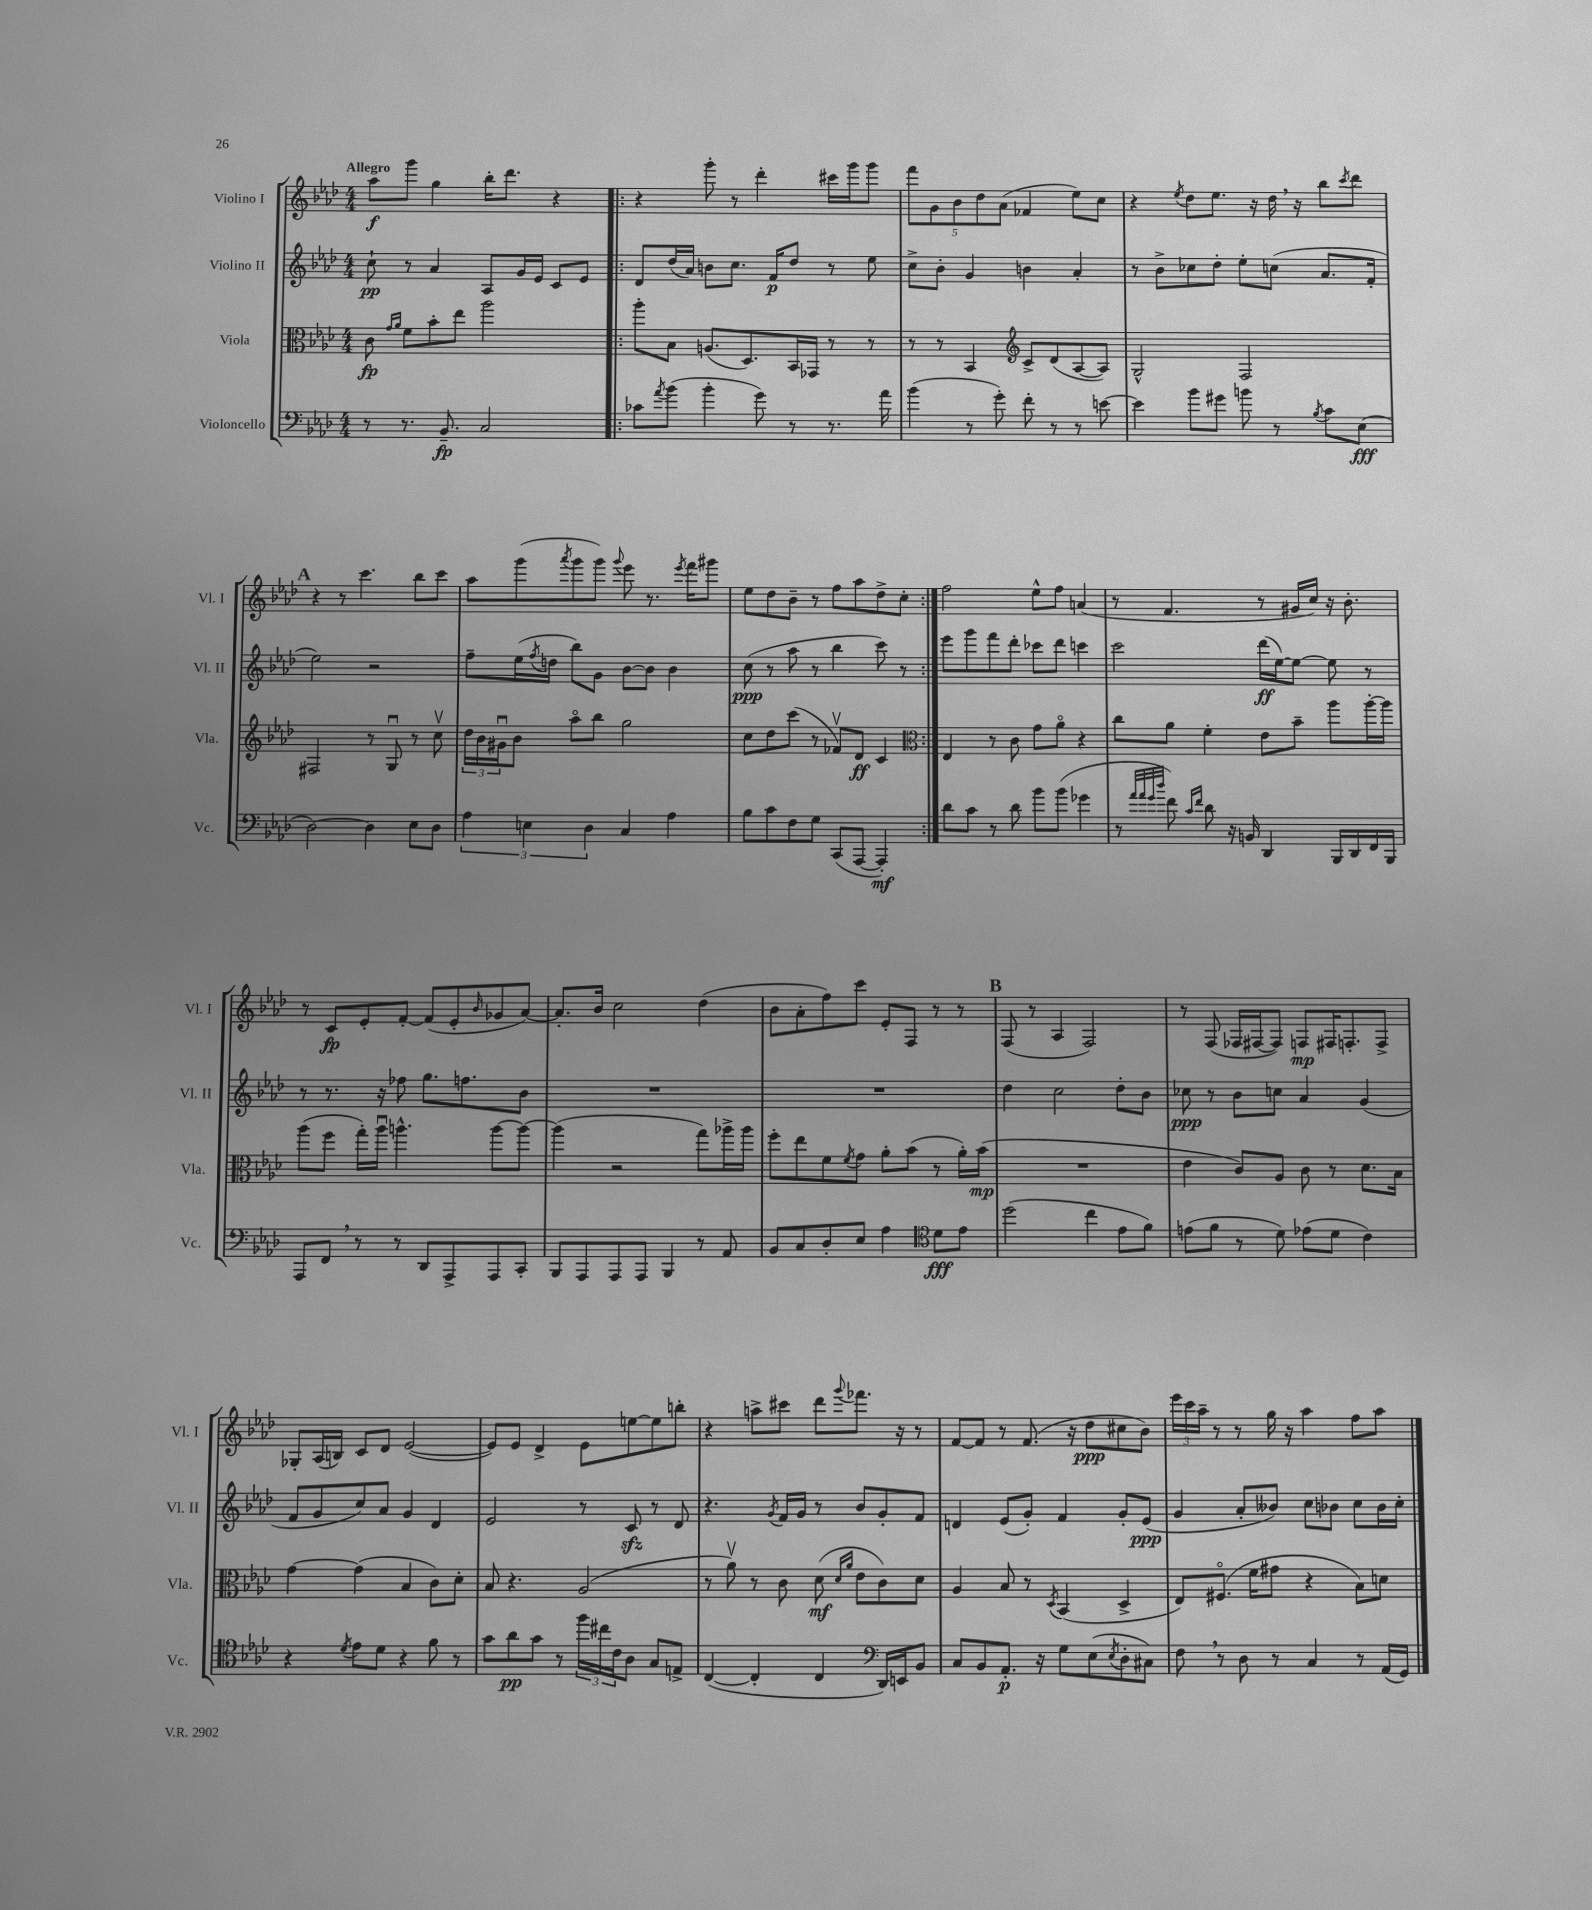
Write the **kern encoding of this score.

**kern	**kern	**kern	**kern
*staff4	*staff3	*staff2	*staff1
*clefF4	*clefC3	*clefG2	*clefG2
*k[b-e-a-d-]	*k[b-e-a-d-]	*k[b-e-a-d-]	*k[b-e-a-d-]
*M4/4	*M4/4	*M4/4	*M4/4
8r	8c\	8cc`\	8aa-\L
.	16qqg/LL	.	.
.	16qqa-/JJ	.	.
8.r	8f\L	8r	8ggg\J
.	8b-'\	4a-/	4gg\
8.BB-~/	.	.	.
.	8ee-\J	.	.
2C/	2aa-\	8A-/L	16bb-'\LK
.	.	.	8.ddd-\J
.	.	16g/L	.
.	.	16e-/JJ	.
.	.	8c/L	4r
.	.	8e-/J	.
=!|:	=!|:	=!|:	=!|:
8c-\L	8aa-'\L	8d-/L	4r
8qa-/	.	.	.
(8b-\J	8B-\J	(16dd-/L	.
.	.	16a-/JJ)	.
4b-'\	(8.A/L	8b\L	8ggg'\
.	.	8.cc\J	8r
.	8.D-/)	.	.
8g\)	.	.	4ddd-'\
.	.	16f/LK	.
8r	16BB-/L	8dd-/J	.
.	16GG-/JJ	.	.
8.r	8r	8r	16ccc#\LL
.	.	.	16ggg\J
.	8r	8ee-\	8ggg\J
16a-\	.	.	.
=	=	=	=
(4b-\	8r	8cc^\L	10fff\L
.	.	.	10g\
.	8r	8b-'\J	.
.	.	.	10b-\
8r	4BB-/	4g/	.
.	.	.	10dd-\
8g'\)	.	.	.
.	.	.	(10a-\J
*	*clefG2	*	*
8f'\	8c^/L	4b\	4f-/
8r	(8d-/	.	.
8r	[8A-/	4a-'/	8ee-\L)
[8e\	8A-/]J)	.	8cc\J
=	=	=	=
4e\]	2G^^/	8r	4r
.	.	8b-^\L	.
.	.	.	8qee-/
8b-\L	.	8cc-\	8dd-\L
8g#\J	.	8dd-'\J	8.ee-\J
8b\	2F/	8ee-'\L	.
.	.	.	16r
8r	.	(8cc\J	16dd-\
.	.	.	16r
8qB-/	.	.	.
8c\L	.	8.a-/L	8bb-\L
.	.	.	8qccc/
(8E-\J	.	.	8ddd-\J
.	.	16f'/Jk	.
=	=	=	=
[2D-\)	2F#/	2ee-\)	4r
.	.	.	8r
.	.	.	4.ccc\
4D-\]	8r	2r	.
.	8Gu/	.	.
8E-\L	8r	.	8bb-\L
8D-\J	8ccv\	.	8ccc\J
=	=	=	=
6A-\	24dd-\LL	8ff~\L	8aa-\L
.	24b-\	.	.
.	24g#u\J	.	.
.	8b-\J	(16ee-\L	(8ggg\
6E\	.	.	.
.	.	8qff/	.
.	.	16dd\JJ	.
.	.	.	8qaaa-/
.	8aa-o\L	8bb-\L)	8ggg\
6D-\	.	.	.
.	8bb-\J	8g\J	8ggg\J)
.	.	.	8qqggg/
4C/	2gg\	[8b-\L	8eee-\
.	.	8b-\]J	8.r
4A-\	.	4b-\	.
.	.	.	8qeee-/
.	.	.	16fff\LK
.	.	.	8ggg#\J
=	=	=	=
8B-\L	8cc\L	(8cc\	8ee-\L
8c\	8dd-\	8r	8dd-\
8F\	(8ccc\J	8aa-\	8b-~\J
8G\J	8r	8r	8r
(8CC/L	8f-v/L)	4bb-\	8ff\L
[8AAA-/J	8d-/J	.	8aa-\
4AAA-'/])	4c/	8ccc\)	8dd-^\
.	.	8r	8cc'\J
=:|!	=:|!	=:|!	=:|!
*	*clefC3	*	*
8d-\L	4E-/	8eee-\L	2ff\
8c\J	.	8ggg\	.
8r	8r	8fff\	.
8d-\	8c\	8ddd-'\J	.
8b-\L	8g\L	8ccc-\L	8ee-^^\L
(8b-\J	8a-o\J	8ddd-\J	8ff\J
4g-\	4r	4ccc\	(4a/
=	=	=	=
8r	8cc\L	2ccc\	8r
32qqa-/LLL	.	.	.
32qqa-/	.	.	.
32qqg/	.	.	.
32qqdd-/JJJ	.	.	.
8f\)	8a-\J	.	4.f/
16qqc/LL	.	.	.
16qqf/JJ	.	.	.
8d-\	4f'\	.	.
16r	.	.	.
16BB/	.	.	.
4DD-/	8e-\L	(16ddd-\LL	8r
.	.	[16ee-\J)	.
.	8b-~\J	8ee-\_J	16g#/LL
.	.	.	16cc/JJ)
16BBB-/LL	8aa-\L	8ee-\]	16r
16DD-/	.	.	8.b-'\
16FF/	[16aa-'\L	8r	.
16BBB-/JJ	16aa-\]JJ	.	.
=	=	=	=
8AAA-/L	(8aa-\L	8r	8r
8FF/J	8ff\J	8.r	8c/L
8r	16gg'\LL)	.	8e-'/
.	16aa-u\JJ	16r	.
8r	4.aa^^\	8ff-\	[8f'/J
8DD-/L	.	8.gg\L	(8f/]L
8AAA-^/	.	.	8e-'/
.	.	8.ff\	.
.	.	.	16qqb-/
8AAA-/	[8aa\L	.	8g-/
8CC'/J	8aa\_J	8b-\J	[8a-/J)
=	=	=	=
8BBB-/L	(4aa\]	1r	8.a-'/]L
8AAA-/	.	.	.
.	.	.	16b-/Jk
8AAA-/	2r	.	2cc\
8AAA-/J	.	.	.
4BBB-/	.	.	.
8r	8gg\L)	.	(4dd-\
8AA-/	16aa-^\L	.	.
.	16aa-\JJ	.	.
=	=	=	=
8BB-/L	8ff'\L	1r	8b-\L
8C/	8ee-\	.	8a-'\
8D-'/	8f\	.	8ff\)
.	8qf/	.	.
8E-/J	8g\J	.	8ccc\J
4A-\	8a-'\L	.	8e-'/L
.	(8b-\J	.	8F/J
*clefC4	*	*	*
8d-\L	8r	.	8r
8e-\J	16a-'\LL)	.	8r
.	(16b-\JJ	.	.
=	=	=	=
(2dd-\	1r	4dd-\	(8F/
.	.	.	8r
.	.	2cc\	4A-/
4cc\	.	.	2F/)
8e-\L	.	8dd-'\L	.
8f\J)	.	8b-\J	.
=	=	=	=
(8e\L	4e-\	8cc-\	8r
8f\J	.	8r	(8F/
8r	8c/L)	8b-\L	16F-/LL
.	.	.	[16F#/J
8d-\)	8A-/J	8cc\J	8F#/]J)
(8e-\L	8c\	4a-/	8F/L
8d-\J	8r	.	16F#/K
.	.	.	8.F'/
4c\)	8.d-\L	(4g/	.
.	.	.	8F^/J
.	16B-\Jk	.	.
=	=	=	=
4r	[4g\	8f/L	8G-'/L
.	.	8g/	(16A-/L
.	.	.	16B/JJ)
8qd-/	.	.	.
8e-\L	(4g\]	8cc/)	8c/L
8d-\J	.	8a-/J	8d-/J
4r	4B-/	4g/	([2e-/
8f\	8c\L)	4d-/	.
8r	8d-'\J	.	.
=	=	=	=
8g\L	8B-/	2e-/	8e-/]L)
8a-\	4.r	.	8e-/J
8g\J	.	.	4d-^/
8r	.	.	.
24ff\LL	(2A-/	8r	8e-\L
24cc#\	.	.	.
24c\J	.	.	.
8A-\J	.	8c/	[8ee\
8G/L	.	8r	8ee\]
8E^/J	.	8d-/	8bb'\J
=	=	=	=
([4C/	8r	4.r	4r
.	8a-v\)	.	.
4C'/]	8r	.	8aa^\L
.	.	8qg/	.
.	8c\	16f/LL	8ccc#\J
.	.	16g/JJ	.
4C/	(8d-\	8r	8ddd-\L
.	16qqd-/LL	.	.
.	16qqa-/JJ	.	8qqggg/
.	8e-\L	8b-/L	8.fff-\J
*clefF4	*	*	*
16DD-/LL)	8c\)	8g'/	.
16EE/J	.	.	16r
8BB-/J	8d-\J	8f/J	8r
=	=	=	=
8C/L	4A-/	4d/	[8f/L
8BB-/	.	.	8f/]J
8.AA-'/J	8B-/	(8e-/L	8r
.	8r	8g'/J)	(8.f/
16r	.	.	.
.	8qD-/	.	.
8G\L	(4BB-/	4f/	.
.	.	.	16r
(8E-\	.	.	8dd-\L
8qE-/	.	.	.
8D-'\	4D-^/	8g'/L	8cc#\
8C#\J)	.	(8e-/J	8b-\J)
=	=	=	=
8F\	8E-/L)	4g/	24eee-\LL
.	.	.	24ccc\
.	.	.	24aa-~\JJ
8r	(8.F#o/J	.	8r
8D-\	.	8a-'/L	8r
.	16f\LK	.	.
8r	8g#\J	8b--/J)	16gg\
.	.	.	16r
4C/	4r	8cc\L	4aa-\
.	.	8b-\J	.
8r	8B-\L)	8cc\L	8ff\L
(16AA-/LL	8d\J	16b-\L	8aa-\J
16GG/JJ)	.	16cc'\JJ	.
==	==	==	==
*-	*-	*-	*-
